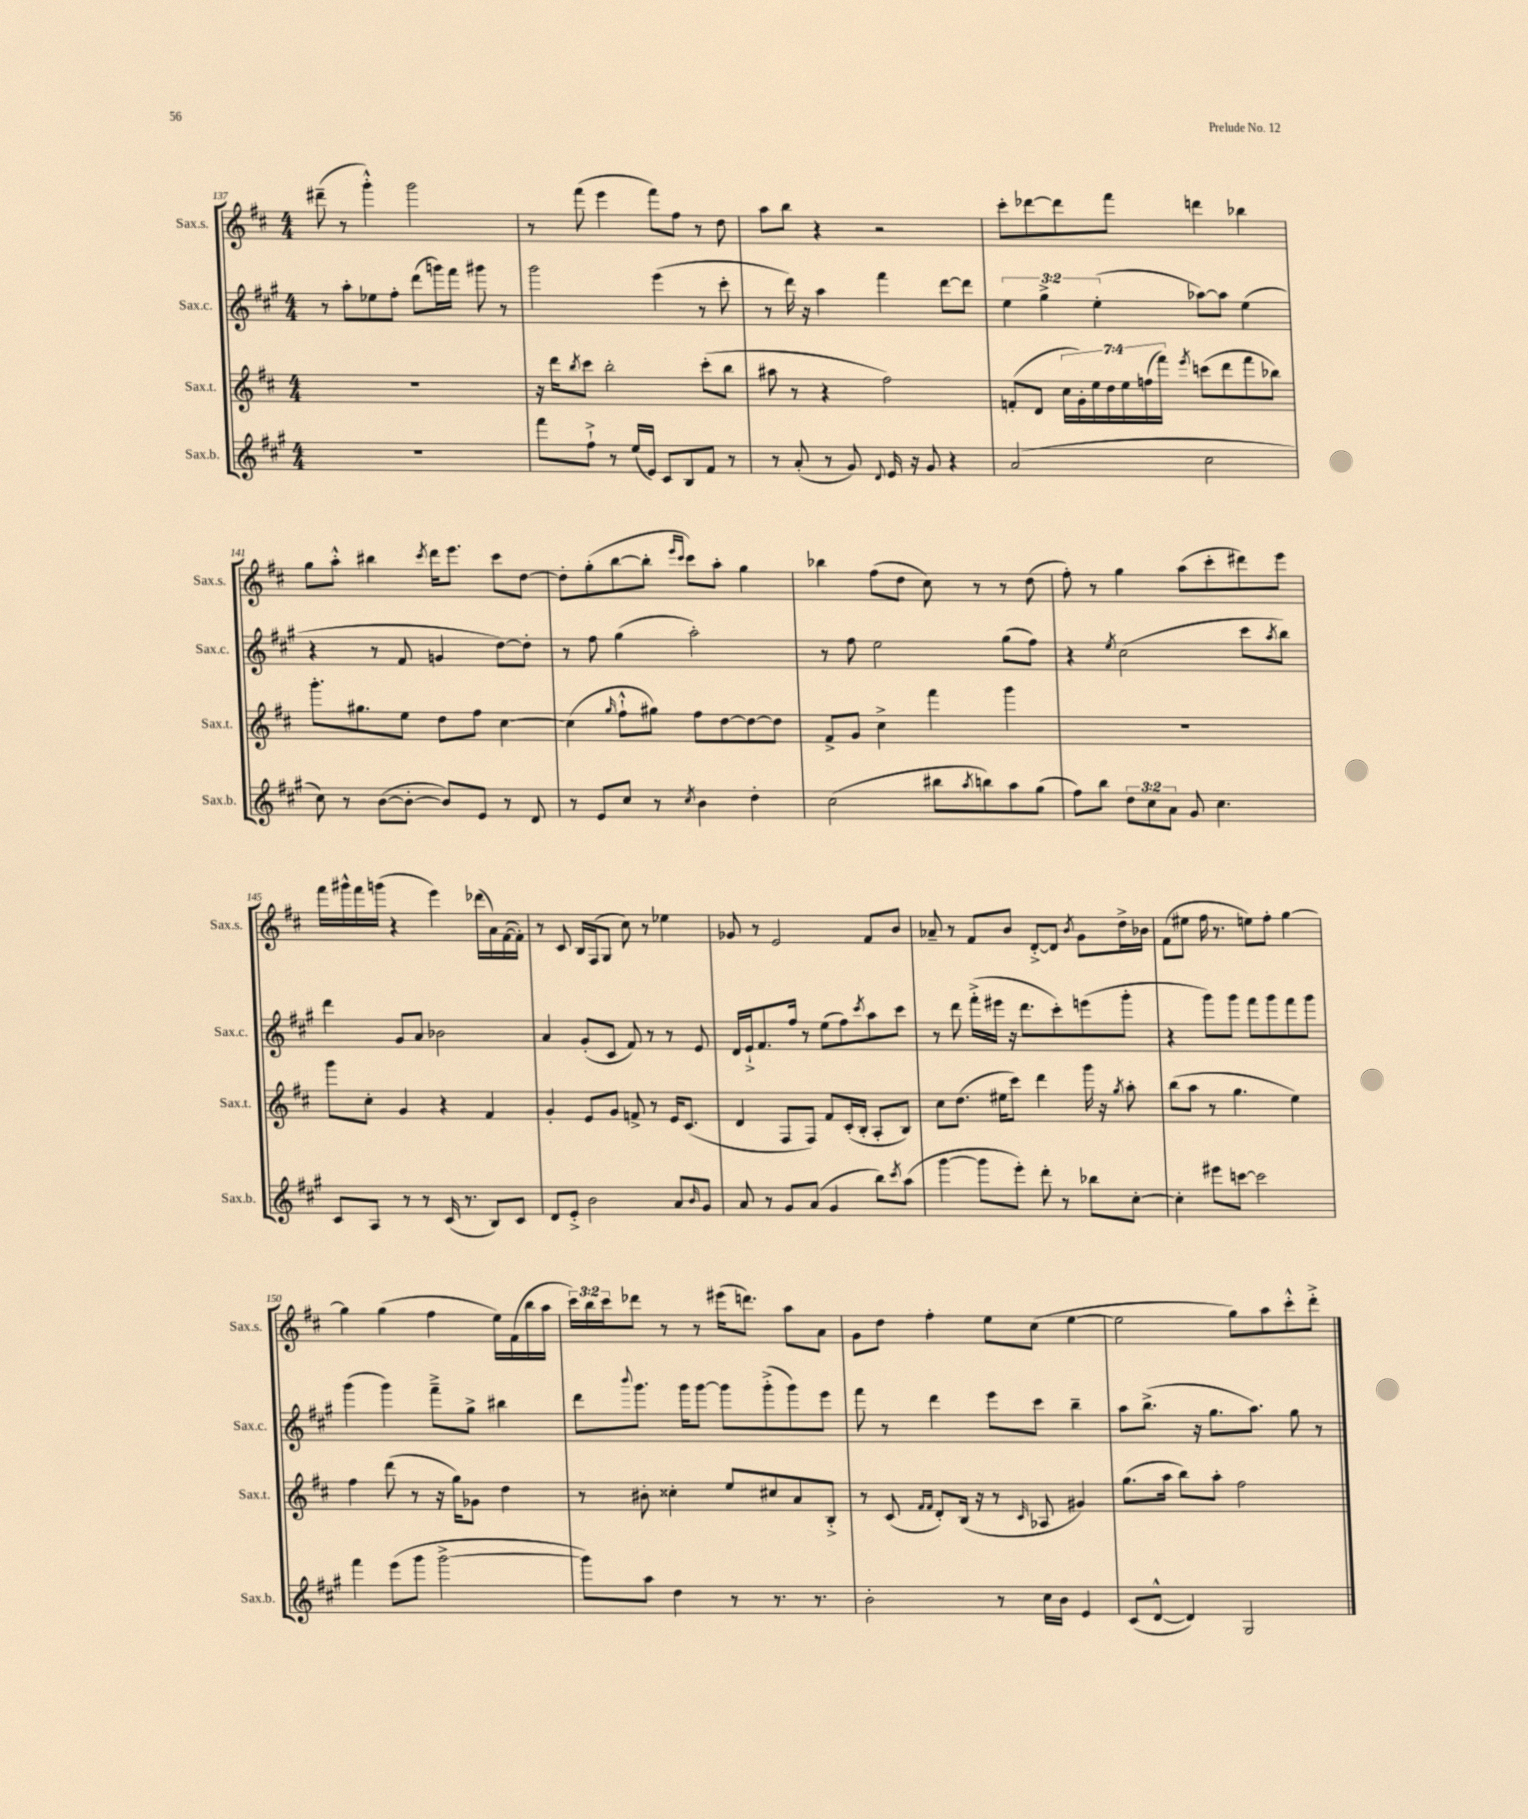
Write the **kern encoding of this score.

**kern	**kern	**kern	**kern
*part4	*part3	*part2	*part1
*staff4	*staff3	*staff2	*staff1
*I"Sax.b.	*I"Sax.t.	*I"Sax.c.	*I"Sax.s.
*I'Sax.b.	*I'Sax.t.	*I'Sax.c.	*I'Sax.s.
*clefG2	*clefG2	*clefG2	*clefG2
*k[f#c#g#]	*k[f#c#]	*k[f#c#g#]	*k[f#c#]
*M4/4	*M4/4	*M4/4	*M4/4
=137	=137	=137	=137
1r	1r	8r	(8ddd#X~\
.	.	8aa'\L	8r
.	.	8ee-X\	4ggg'^^\)
.	.	8ff#'\J	.
.	.	(8ddd\L	2ggg\
.	.	16gggn\L)	.
.	.	16fff#\JJ	.
.	.	8ggg#X\	.
.	.	8r	.
=138	=138	=138	=138
8fff#\L	16r	2ggg#\	8r
.	16ddd\KL	.	.
.	8qbb/	.	.
8ff#`^\J	8ccc#\J	.	(8fff#\
8r	2bb'\	.	4eee\
(16ee/LL	.	.	.
16e/JJ)	.	.	.
8c#/L	.	(4eee\	8fff#\L)
8B/	.	.	8ff#\J
8f#/J	(8ccc#'\L	8r	8r
8r	8bb\J	8ccc#'\	8dd\
=139	=139	=139	=139
8r	8aa#X\	8r	8aa\L
(8a'/	8r	16ddd\)	8bb\J
.	.	16r	.
8r	4r	4aa\	4r
8g#/)	.	.	.
8qqd/	.	.	.
16e/	2ff#\)	4fff#\	2r
16r	.	.	.
8g#/	.	.	.
4r	.	[8ddd\L	.
.	.	8ddd\J]	.
=140	=140	=140	=140
(2a/	(8fn'/L	6ee\	8ccc#'\L
.	8d/J	.	[8ddd-X\
.	.	6gg#^\	.
.	28cc#\LL	.	8ddd-\]
.	28g'\)	.	.
.	28ee\	.	.
.	.	(6ee'\	.
.	28dd\	.	.
.	.	.	8fff#\J
.	28ee\	.	.
.	(28ffn\	.	.
.	28fff#\JJ)	.	.
.	8qeee/	.	.
2cc#\	(8cccn\L	[8aa-X\L)	4dddn\
.	8ddd\	8aa-\J]	.
.	8fff#\	(4ee\	4bb-X\
.	8bb-X\J)	.	.
!!LO:LB:g=z
=141	=141	=141	=141
8cc#\)	8.ggg'\L	4r	8gg\L
8r	.	.	8aa'^^\J
.	8.gg#X\	.	.
([8b\L	.	8r	4bb#X\
8b'\J_	8ee\J	8f#/	.
.	.	.	8qccc#/
8b/L])	8dd\L	4gn/	16ddd\KL
.	.	.	8.eee\J
8e/J	8ff#\J	.	.
8r	[4cc#\	[8dd\L)	8ccc#\L
8d/	.	8dd'\J]	[8dd\J
=142	=142	=142	=142
8r	(4cc#\]	8r	8dd'\L]
8e/L	.	8ff#\	(8gg'\
.	16qqgg/	.	.
8cc#/J	8ff#`^^\L	(4gg#\	[8bb\
8r	8gg#X\J)	.	8bb'\J]
.	.	.	16qqeee/LL
8qcc#/	.	.	16qqccc#/JJ
4b\	8ff#\L	2aa'\)	8ccc#\L)
.	[8dd\	.	8aa'\J
4dd'\	8dd\_	.	4gg\
.	8dd\J]	.	.
=143	=143	=143	=143
(2cc#\	8f#^/L	8r	4bb-X\
.	8g/J	8ff#\	.
.	4cc#^\	2ee\	(8ff#\L
.	.	.	8dd\J
8bb#X\L	4fff#\	.	8cc#\)
8qaa/	.	.	.
8bbn\)	.	.	8r
8aa\	4ggg\	(8gg#\L	8r
(8gg#\J	.	8ff#\J)	(8dd\
=144	=144	=144	=144
8ff#\L)	1r	4r	8ff#'\)
8bb\J	.	.	8r
.	.	8qee/	.
12dd\L	.	(2cc#\	4gg\
12cc#\	.	.	.
12a\J	.	.	.
8g#/	.	.	(8aa\L
4.cc#\	.	.	8ccc#'\
.	.	8ccc#\L	8ddd#X\)
.	.	8qaa/	.
.	.	8bb\J)	8eee\J
!!LO:LB:g=z
=145	=145	=145	=145
8c#/L	8ggg\L	4ddd\	16fff#\LL
.	.	.	16ggg#X^^\
8A/J	8cc#'\J	.	16fff#\
.	.	.	(16gggn\JJ
8r	4g/	8g#/L	4r
8r	.	8a/J	.
(16c#/	4r	2b-X\	4eee\)
8.r	.	.	.
8B/L)	4f#/	.	(16ddd-X\LL
.	.	.	16a\)
8c#/J	.	.	([16f#\
.	.	.	16f#'\JJ])
=146	=146	=146	=146
8d/L	4g'/	4a/	8r
8e'^/J	.	.	8c#/
2b\	8e/L	(8g#'/L	16B/LL
.	.	.	(16F#/J
.	8g/J	8c#/J	8G/J
.	8fn^/	8f#/)	8cc#\)
.	8r	8r	8r
8a/L	16e/KL	8r	4ee-X\
.	(8.c#/J	.	.
16qqb/	.	.	.
8g#/J	.	8e/	.
=147	=147	=147	=147
8a/	4d/	16d/LL	8g-X/
.	.	16e`^/J	.
8r	.	8.f#/	8r
8g#/L	8F#/L	.	2e/
.	.	16ff#/Jk	.
(8a/J	8F#/J)	8r	.
4g#/	8f#/L	(8ee\L	.
.	(16c#'/L	8ff#\)	.
.	16B'/JJ	.	.
.	.	8qccc#/	.
8bb\L)	8A'/L	8aa\	8f#/L
8qccc#/	.	.	.
(8aa\J	8B/J)	8ccc#\J	8b/J
=148	=148	=148	=148
[4ggg#\	8cc#\L	8r	8a-X~/
.	(8.dd\J	8ddd\	8r
8ggg#\L]	.	(16fff#'^\LL	8f#/L
.	16ee#X\KL	16eee#X\JJ	.
8eee'\J)	8ccc#\J)	16r	8b/J
.	.	8.ddd\L	.
8ddd'\	4ddd\	.	[8d'^/L
8r	.	8ccc#'\)	8d/J]
.	.	.	8qb/
8bb-X\L	16ggg\	(8eeen\	8g\L
.	16r	.	.
.	8qgg/	.	.
[8cc#'\J	8aa'\	8ggg#'\J	16dd^\L
.	.	.	16b-X\JJ
=149	=149	=149	=149
4cc#'\]	(8bb\L	4r	(8f#\L
.	8aa\J	.	8ee#X\J
8eee#X\L	8r	8ggg#\L)	16ff#\
.	.	.	8.r
[8cccn\J	4.gg\	8ggg#\J	.
2ccc\]	.	8fff#\L	8een\L)
.	.	8ggg#\	8ff#'\J
.	4ee\)	8fff#\	[4gg\
.	.	8ggg#\J	.
!!LO:LB:g=z
=150	=150	=150	=150
4fff#\	4ff#\	(4ggg#\	4gg\]
(8eee\L	(8ddd\	4ggg#\)	(4gg\
8ggg#\J	8r	.	.
[2ggg#^\	16r	8fff#~^\L	4ff#\
.	16gg\KL)	.	.
.	8g-X\J	8gg#^\J	.
.	4dd\	4bb#X\	16ee\LL)
.	.	.	(16f#\
.	.	.	16bb\
.	.	.	16aa\JJ
=151	=151	=151	=151
8ggg#\L])	8r	8ddd\L	24ccc#\LL)
.	.	.	24bb\
.	.	.	24ccc#\J
.	.	8qqbbb/	.
8aa\J	8b#X'\	8.ggg#\J	8ddd-X\J
4dd\	4cc##X'\	.	8r
.	.	16ggg#\KL	.
.	.	[8ggg#\J	8r
8r	8ee/L	8ggg#\L]	(16eee#X\KL
.	.	.	8.dddn\J)
8.r	8cc#X/	(8ggg#'^\	.
.	8a/	8ggg#\)	8aa\L
8.r	.	.	.
.	8B'^/J	8eee\J	8a\J
=152	=152	=152	=152
2b'\	8r	8fff#\	8g\L
.	(8c#/	8r	8dd\J
.	16qqf#/LL	.	.
.	16qqf#/JJ	.	.
.	8d'/L)	4ddd\	4ff#'\
.	(16B/Jk	.	.
.	16r	.	.
8r	8r	8eee\L	8ee\L
.	16qqc#/	.	.
16cc#\LL	8A-X/	8ccc#\J	(8cc#\J
16b\JJ	.	.	.
4e/	4g#X/)	4bb~\	[4ee\
=153	=153	=153	=153
(8c#/L	(8.gg\L	8aa\L	2ee\]
[8d^^/J	.	(8.bb^\J	.
.	16aa\Jk	.	.
4d/])	8bb\L)	.	.
.	.	16r	.
.	8aa'\J	8.gg#\L	.
2G#/	2ff#\	.	8gg\L)
.	.	8.aa\J)	.
.	.	.	8aa\
.	.	8gg#\	8ccc#'^^\
.	.	8r	8ddd'^\J
==	==	==	==
*-	*-	*-	*-
